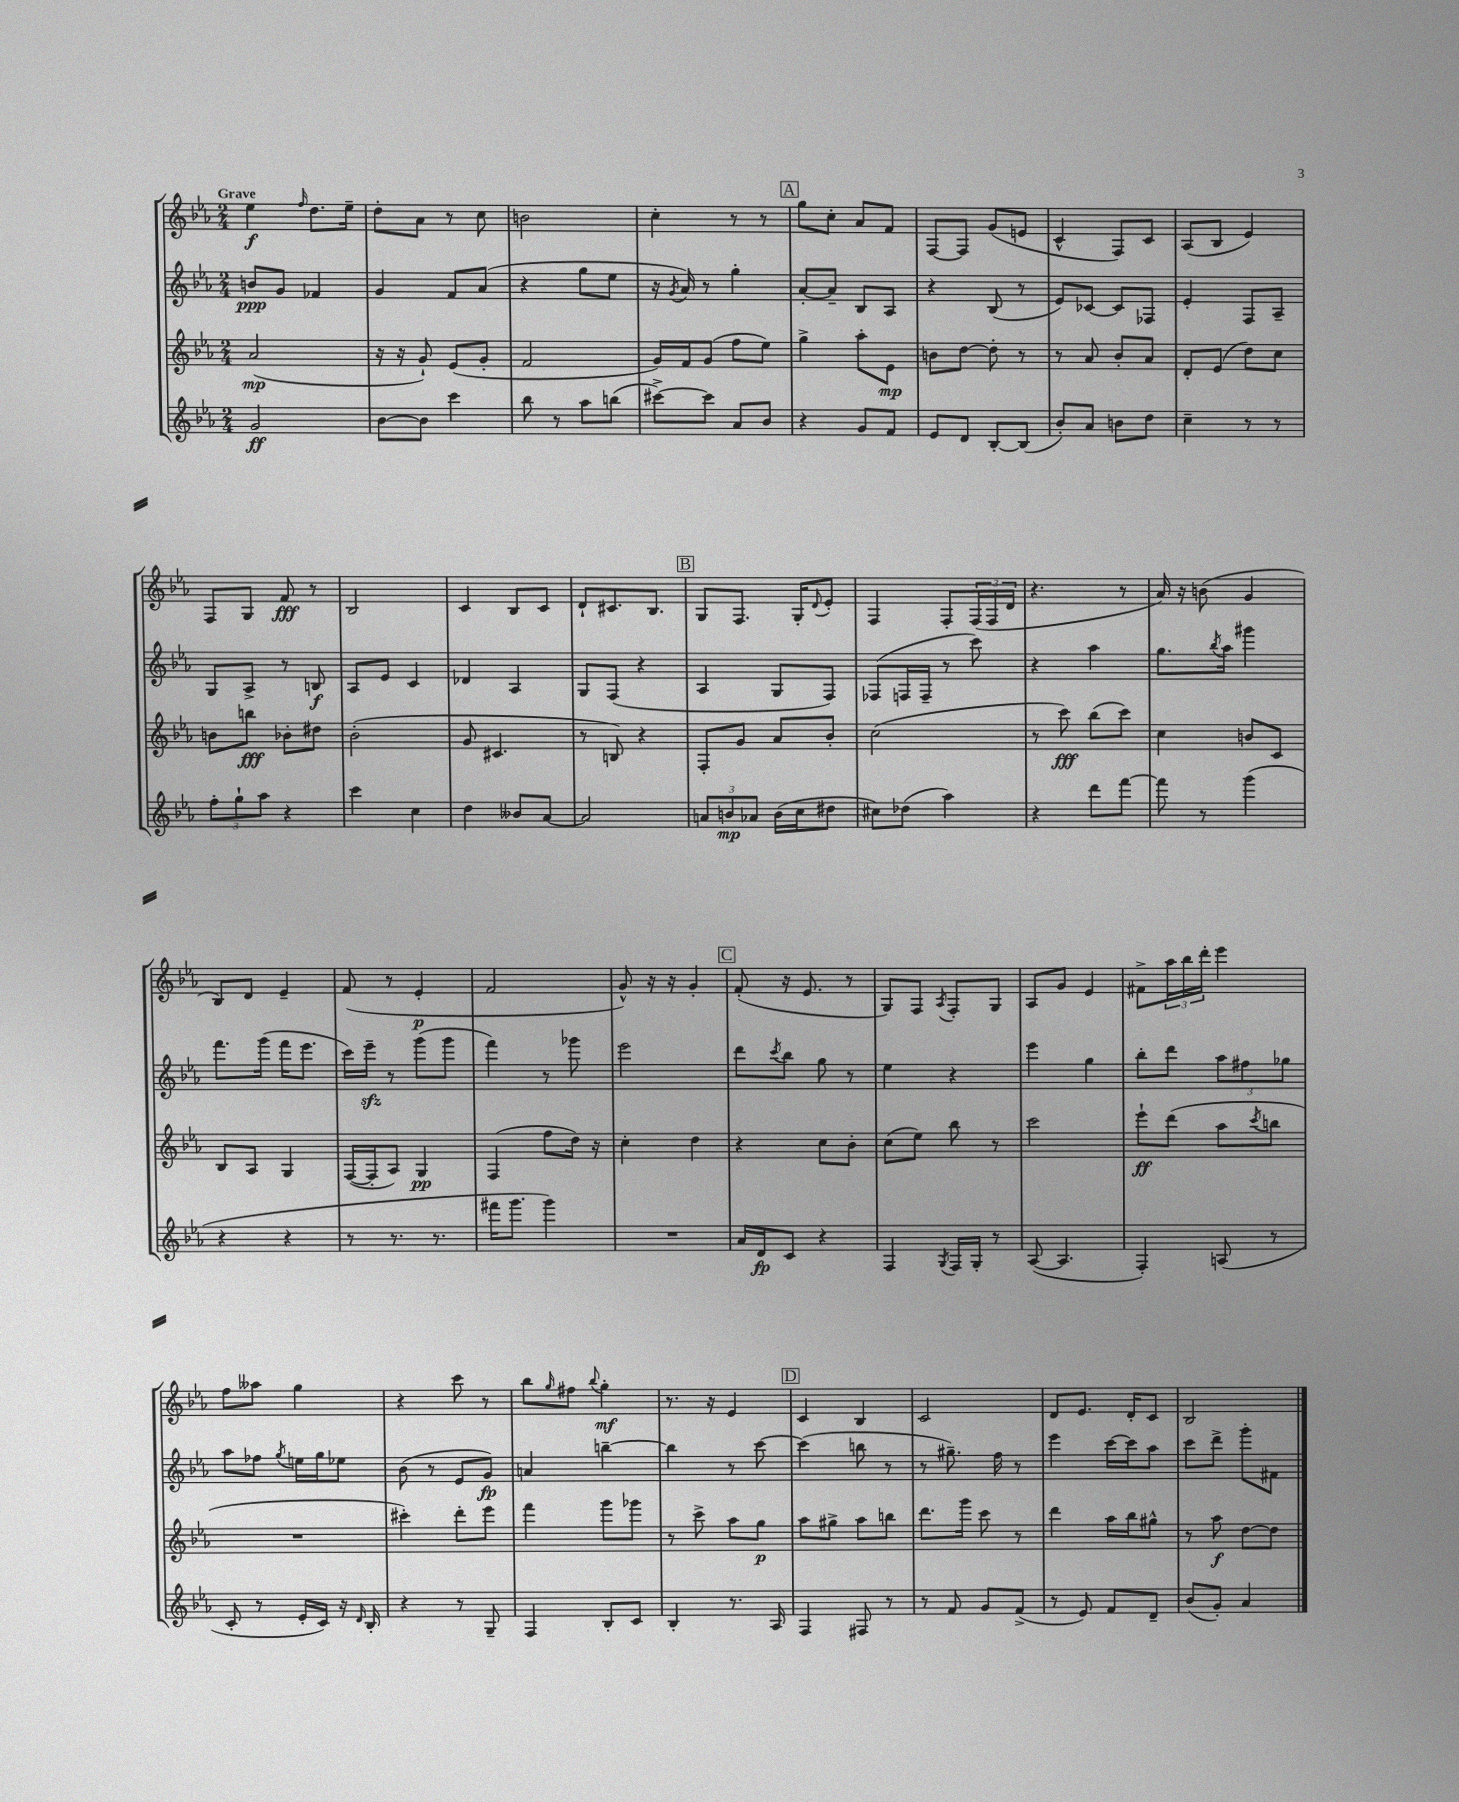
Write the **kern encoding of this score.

**kern	**kern	**kern	**kern
*staff4	*staff3	*staff2	*staff1
*clefG2	*clefG2	*clefG2	*clefG2
*k[b-e-a-]	*k[b-e-a-]	*k[b-e-a-]	*k[b-e-a-]
*M2/4	*M2/4	*M2/4	*M2/4
2g	(2a-	8b	4ee-
.	.	8g	.
.	.	.	16qqff
.	.	4f-	8.dd
.	.	.	16ee-~
=	=	=	=
[8b-	16r	4g	8dd'
.	16r	.	.
8b-]	8g`)	.	8a-
4ccc	(8e-	8f	8r
.	8g'	(8a-	8cc
=	=	=	=
8bb-	2f	4r	2b
8r	.	.	.
8aa-	.	8gg	.
(8bb	.	8ee-	.
=	=	=	=
[8ccc#^)	16g)	16r	4cc'
.	.	8qg	.
.	16f	16a-)	.
8ccc#]	(8g	8r	.
8a-	8ff	4gg'	8r
8b-	8ee-)	.	8r
=	=	=	=
4r	4gg^	[8a-'	8gg
.	.	8a-~]	8cc'
8g	8aa-'	8B-	8a-
8f	8e-	8A-	8f
=	=	=	=
8e-	8b	4r	[8F
8d	[8dd	.	8F]
[8B-'	8dd']	(8B-	(8g
(8B-]	8r	8r	8e
=	=	=	=
8b-')	8r	8e-)	4c^^
8a-	8a-	[8c-	.
8b	8b-'	8c-]	8F)
8dd	8a-	8F-	8c
=	=	=	=
4cc~	8d'	4e-'	(8A-
.	(8e-	.	8B-
8r	8dd)	8F	4e-)
8r	8cc	8A-~	.
=	=	=	=
12ff'	8b	8G	8F
12gg`	.	.	.
.	8bb	8A-^	8G
12aa-	.	.	.
4r	8b-'	8r	8f
.	8dd#	8B	8r
=	=	=	=
4ccc	(2b-'	8A-	2B-
.	.	8e-	.
4cc	.	4c	.
=	=	=	=
4dd	8g	4d-	4c
.	4.c#	.	.
8b--	.	4A-	8B-
[8a-	.	.	8c
=	=	=	=
2a-]	8r	8G	8d`
.	8B)	(8F	8.c#
.	4r	4r	.
.	.	.	8.B-
=	=	=	=
12a	8F'	4A-	8G
12b	.	.	.
.	8g	.	8.F
12a-	.	.	.
(16b	8a-	8G	.
16cc	.	.	16G'
.	.	.	8qqd
8dd#	8b-'	8F)	8e-'
=	=	=	=
8cc#)	(2cc	(8F-	4F
(8dd-	.	16F	.
.	.	16F~	.
4aa-)	.	8r	8F'
.	.	8ccc)	(24F
.	.	.	24F
.	.	.	24d
=	=	=	=
4r	8r	4r	4.r
.	8ccc)	.	.
8ddd	(8bb-	4aa-	.
[8fff	8ccc)	.	8r
=	=	=	=
8fff]	4cc	8.gg	16a-)
.	.	.	16r
8r	.	.	(8b
.	.	8qbb-	.
.	.	16aa-	.
(4ggg	8b	4ggg#	4g
.	8c	.	.
=	=	=	=
4r	8B-	8.fff	8B-)
.	8A-	.	8d
.	.	(16ggg	.
4r	4G	16fff	4e-~
.	.	8.eee-	.
=	=	=	=
8r	([16F	16ccc)	(8f
.	16F']	16eee-~	.
8.r	8A-)	8r	8r
.	4G	(8ggg	4e-'
8.r	.	.	.
.	.	8ggg	.
=	=	=	=
16fff#	(4F	4fff)	2f
8.ggg	.	.	.
4ggg)	8ff	8r	.
.	16dd)	8ggg-	.
.	16r	.	.
=	=	=	=
2r	4cc'	2eee-	8g^^)
.	.	.	16r
.	.	.	16r
.	4dd	.	4g'
=	=	=	=
16a-	4r	8ddd	(8f'
16d	.	.	.
.	.	8qccc	.
8c	.	8bb-	16r
.	.	.	8.e-
4r	8cc	8gg	.
.	8b-'	8r	8r
=	=	=	=
4F	(8cc	4ee-	8G)
.	8ee-)	.	8F
8qG	.	.	8qA-
16F	8bb-	4r	8F'
16G'	.	.	.
8r	8r	.	8G
=	=	=	=
([8A-	2ccc	4eee-	8A-
4.A-]	.	.	8g
.	.	4gg	4e-
=	=	=	=
4F')	8eee-`	8bb-'	8f#^
.	(8ddd	8ddd	24aa-
.	.	.	24bb-
.	.	.	24ddd'
(8A	8aa-	12aa-	4eee-
.	.	12ff#	.
.	8qccc	.	.
8r	8bb	.	.
.	.	12gg-	.
=	=	=	=
8c'	2r	8aa-	8ff
8r	.	8ff-	8aa--
.	.	8qgg	.
16e-'	.	16ee	4gg
16c)	.	16gg	.
16r	.	8ee-	.
16qqd	.	.	.
16B-'	.	.	.
=	=	=	=
4r	4ccc#')	(8b-	4r
.	.	8r	.
8r	8ddd'	8e-	8ccc
8G~	8eee-	8g)	8r
=	=	=	=
4F	4fff	4a	8bb-
.	.	.	16qqgg
.	.	.	8ff#
.	.	.	8qqbb-
8B-'	8ggg	[4bb~	4gg'
8c	8ggg-	.	.
=	=	=	=
4B-'	8r	4bb]	8.r
.	8ccc^	.	.
.	.	.	16r
8.r	8aa-	8r	4e-
.	8gg	[8ccc	.
16A-	.	.	.
=	=	=	=
4F	8aa-	(4ccc]	4c
.	8gg#^	.	.
8F#	8aa-	8bb	4B-
8r	8bb	8r	.
=	=	=	=
8r	8.ddd	8r	2c
8f	.	8.gg#~)	.
.	16ggg	.	.
8g	8ccc	.	.
.	.	16ff	.
(8f^	8r	8r	.
=	=	=	=
8r	4ddd	4eee-	8d
8e-)	.	.	8.e-
8f	16aa-	[16ccc	.
.	16bb-	16ccc]	16d'
8d~	8gg#^^	8aa-	8c
=	=	=	=
(8b-	8r	8ccc	2B-
8g')	8aa-	8ddd^	.
4a-	[8dd	8ggg'	.
.	8dd]	8f#	.
==	==	==	==
*-	*-	*-	*-
